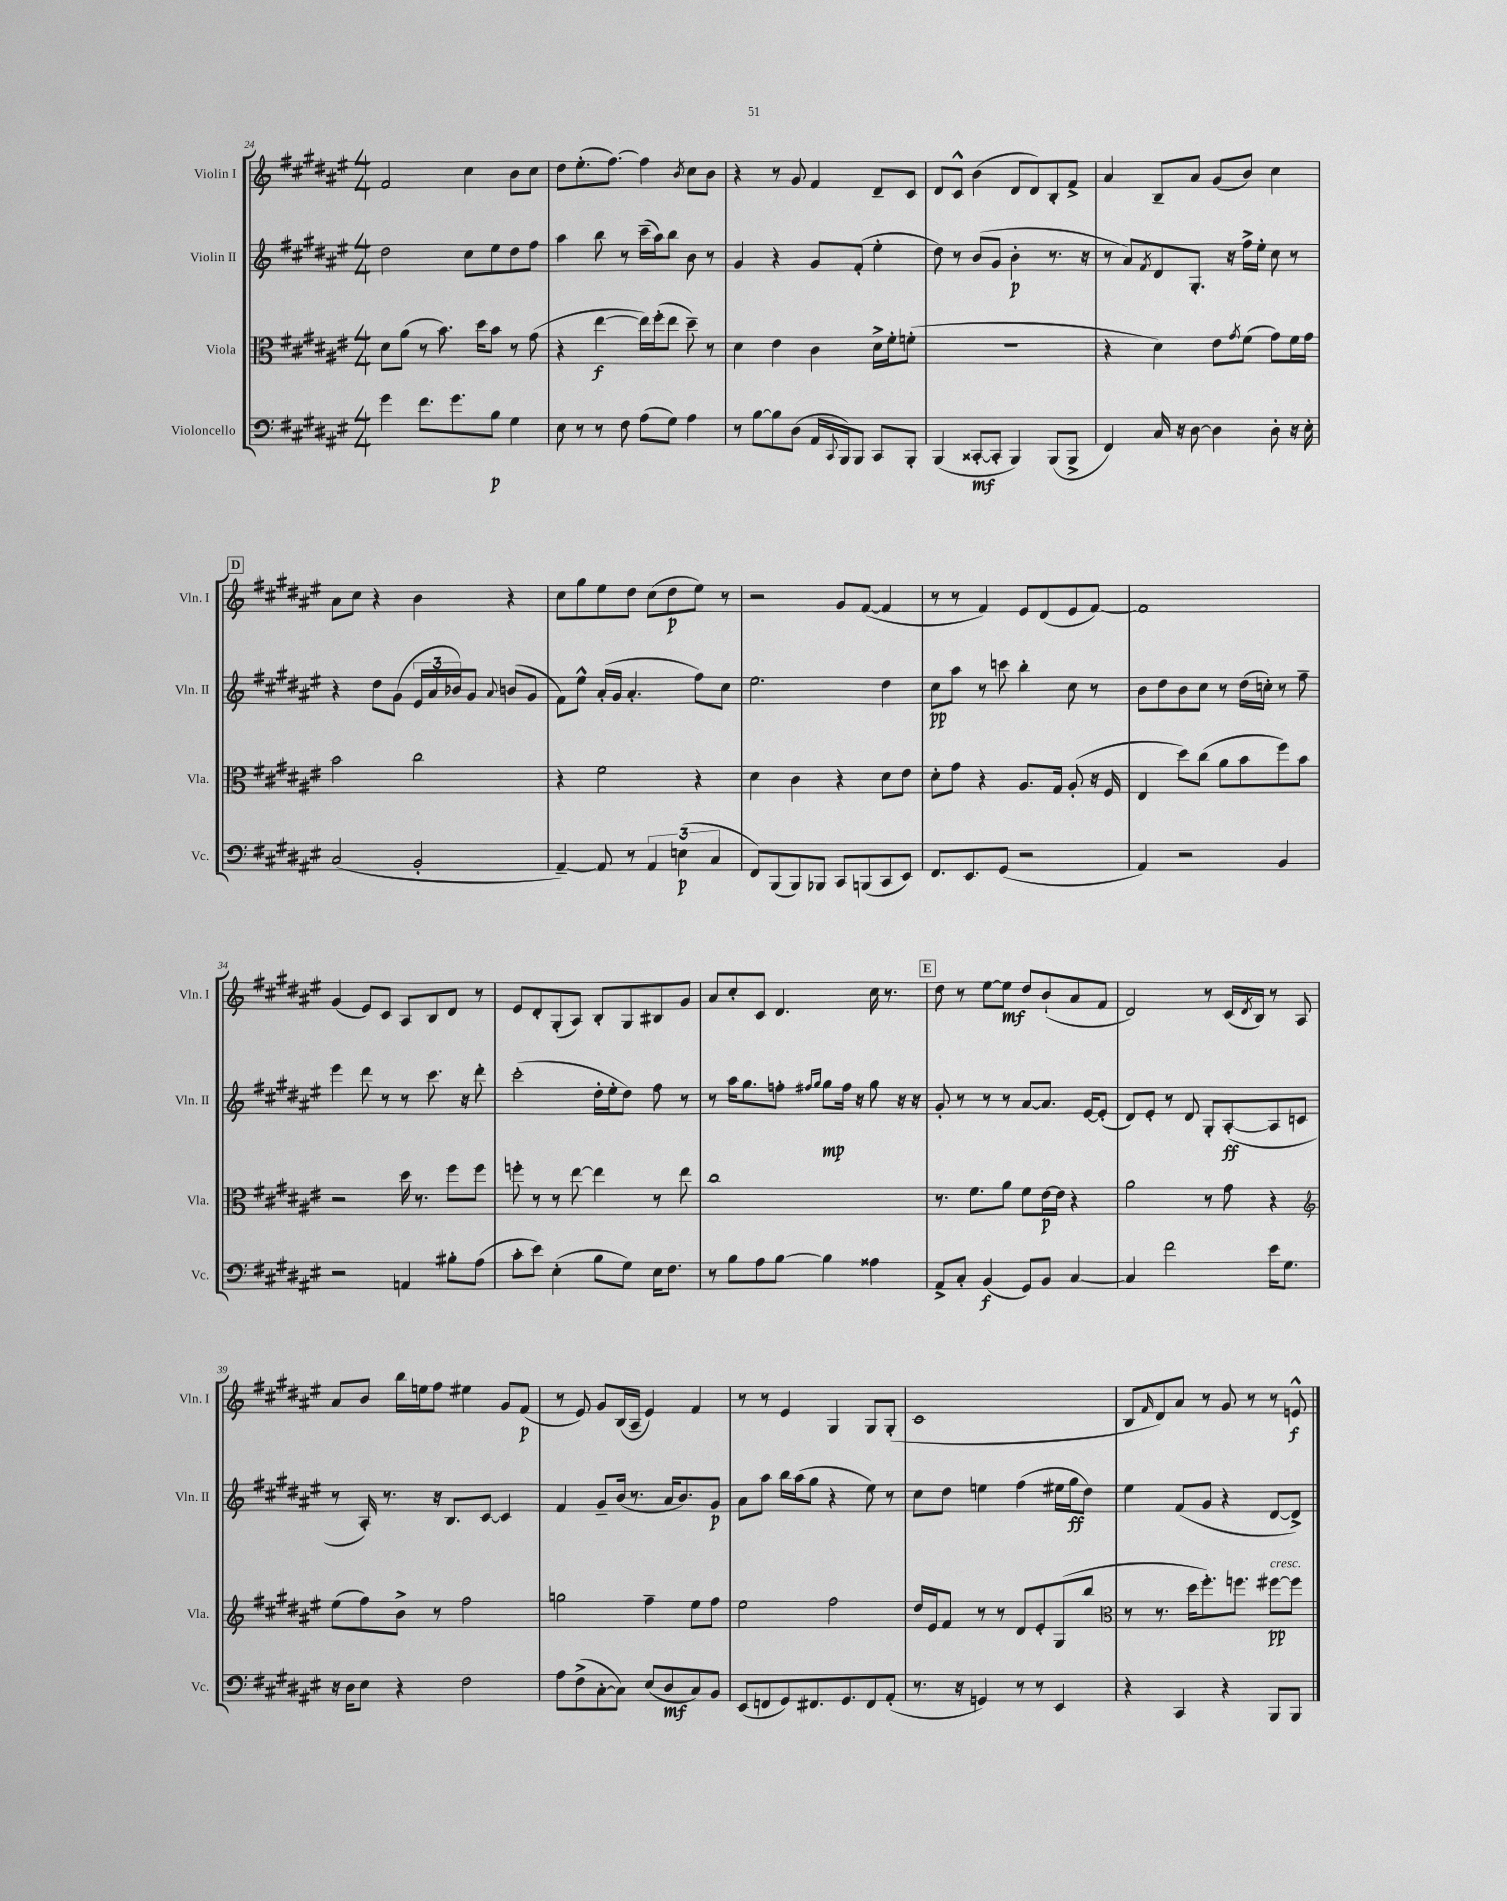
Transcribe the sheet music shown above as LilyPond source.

<<
\new StaffGroup <<
\new Staff = "s0" \with { instrumentName = "Violin I" shortInstrumentName = "Vln. I" } {
    \clef treble \key fis \major \numericTimeSignature \time 4/4
    fis'2 cis''4 b'8 cis''8 |
    dis''8 eis''8.-.( fis''8.~) fis''4 \acciaccatura { b'8 } cis''8 b'8 |
    r4 r8 gis'8 fis'4 dis'8-- cis'8 |
    dis'8 cis'8-^ b'4( dis'8 dis'8) b8-. fis'8-> |
    ais'4 b8-- ais'8 gis'8( b'8) cis''4 |
    \mark \markup { \box "D" } ais'8 cis''8 r4 b'4 r4 |
    cis''8 gis''8 eis''8 dis''8 cis''8( dis''8\p eis''8) r8 |
    r2 gis'8 fis'8~( fis'4 |
    r8 r8 fis'4) eis'8 dis'8( eis'8 fis'8~) |
    fis'1 |
    gis'4( eis'8) cis'8 ais8 b8 dis'8 r8 |
    eis'8 dis'8-. gis8-.( ais8) b8-. gis8 bis8 gis'8 |
    ais'8 cis''8-. cis'8 dis'4. cis''16 r8. |
    \mark \markup { \box "E" } dis''8 r8 eis''8~ eis''8\mf dis''8 b'8-!( ais'8 fis'8 |
    dis'2) r8 cis'16( \acciaccatura { dis'8 } b16) r8 ais8 |
    ais'8 b'8 b''16 e''16 fis''8 eis''4 gis'8 fis'8\p( |
    r8 eis'8) gis'8 b16( ais16-- eis'4) fis'4 |
    r8 r8 eis'4 gis4 gis8 gis8-.( |
    cis'1 |
    b8 \grace { fis'16 } dis'8) ais'8 r8 gis'8 r8 r8 e'8-^\f \bar "|." |
}
\new Staff = "s1" \with { instrumentName = "Violin II" shortInstrumentName = "Vln. II" } {
    \clef treble \key fis \major \numericTimeSignature \time 4/4
    dis''2 cis''8 eis''8 dis''8 fis''8 |
    ais''4 b''8 r8 cis'''16--( ais''16) b''8 b'8 r8 |
    gis'4 r4 gis'8 fis'8-.( eis''4-. |
    dis''8) r8 b'8( gis'8 b'4-.\p r8. r16 |
    r8 ais'8) \acciaccatura { fis'8 } dis'8 gis8.-. r16 fis''16-> eis''16-. cis''8 r8 |
    \mark \markup { \box "D" } r4 dis''8 gis'8( \tuplet 3/2 { eis'16 ais'16 bes'16) } gis'8 \appoggiatura { ais'8 } b'8( gis'8 |
    fis'8) eis''8-^ ais'16-.( gis'16 ais'4.-. fis''8) cis''8 |
    eis''2. dis''4 |
    cis''8\pp ais''8 r8 c'''8 b''4-. cis''8 r8 |
    b'8 dis''8 b'8 cis''8 r8 dis''16( c''16-.) r8 fis''8-- |
    eis'''4 dis'''8 r8 r8 cis'''8. r16 dis'''8-. |
    cis'''2-.( dis''16-. eis''16-. dis''8) fis''8 r8 |
    r8 ais''16 gis''8. f''8-. \grace { fis''16 gis''16 } gis''8\mp fis''16 r16 gis''8 r16 r16 |
    \mark \markup { \box "E" } gis'8-. r8 r8 r8 ais'8~ ais'8. eis'16~ eis'8-.( |
    dis'8) eis'8-. r8 dis'8 gis8-. ais8~-.\ff( ais8 c'8 |
    r8 ais16-.) r8. r16 b8. cis'8~ cis'4 |
    fis'4 gis'8-- b'16( r8. ais'16 b'8.) gis'8\p |
    ais'8 ais''8 b''16 ais''16( gis''8 r4 eis''8) r8 |
    cis''8 dis''8 e''4 fis''4( eis''16 gis''16\ff dis''8) |
    eis''4 fis'8( gis'8 r4 dis'8~ dis'8->) \bar "|." |
}
\new Staff = "s2" \with { instrumentName = "Viola" shortInstrumentName = "Vla." } {
    \clef alto \key fis \major \numericTimeSignature \time 4/4
    dis'8 ais'8( r8 b'8.) dis''16 b'8 r8 gis'8( |
    r4 eis''4~\f eis''16) fis''16-.( eis''8 dis''8--) r8 |
    dis'4 eis'4 cis'4 dis'16-> fis'16-. f'8-.( |
    r1 |
    r4 dis'4) eis'8 \acciaccatura { gis'8 } fis'8( gis'8) fis'16 gis'16 |
    \mark \markup { \box "D" } b'2 cis''2 |
    r4 fis'2 r4 |
    dis'4 cis'4 r4 dis'8 eis'8 |
    dis'8-. gis'8 r4 ais8. gis16 ais8-.( r16 fis16 |
    eis4 dis''8) cis''8( ais'8 b'8 fis''8) b'8 |
    r2 dis''16 r8. fis''8 fis''8 |
    f''8-. r8 r8 eis''8~ eis''4 r8 eis''8 |
    cis''1 |
    \mark \markup { \box "E" } r8. fis'8. ais'8 fis'8 eis'16~\p eis'16 r4 |
    ais'2 r8 gis'8 r4 |
    \clef treble eis''8( fis''8) b'8-> r8 fis''2 |
    g''2 fis''4-- eis''8 fis''8 |
    eis''2 fis''2 |
    dis''16 eis'16 fis'8 r8 r8 dis'8 eis'8-. gis8( b''8 |
    \clef alto r8 r8. dis''16 fis''8.-.) f''8. fis''8~\pp^\markup { \italic "cresc." } fis''8 \bar "|." |
}
\new Staff = "s3" \with { instrumentName = "Violoncello" shortInstrumentName = "Vc." } {
    \clef bass \key fis \major \numericTimeSignature \time 4/4
    gis'4 fis'8. gis'8. b8\p gis4 |
    eis8 r8 r8 fis8 ais8( gis8) ais4 |
    r8 b8~ b8 dis8( ais,16 \appoggiatura { cis,8 } b,,16) b,,8 cis,8 b,,8-. |
    b,,4( cisis,8~-.\mf cisis,8-. b,,4) b,,8( b,,8-> |
    fis,4) cis16 r16 dis8~ dis4 dis8-. r16 eis16-. |
    \mark \markup { \box "D" } cis2( b,2-. |
    ais,4~--) ais,8 r8 \tuplet 3/2 { ais,4 e4\p( cis4 } |
    fis,8) b,,8( b,,8) bes,,8 cis,8 b,,8( cis,8 eis,8) |
    fis,8. eis,8. gis,8( r2 |
    ais,4) r2 b,4 |
    r2 a,4 bis8-. ais8( |
    cis'8-. eis'8) eis4-.( b8 gis8) eis16 fis8. |
    r8 b8 ais8 b8~ b4 aisis4 |
    \mark \markup { \box "E" } ais,8-> cis8-. b,4\f( gis,8) b,8 cis4~ |
    cis4 fis'2 eis'16 gis8. |
    r16 dis16 eis8 r4 fis2 |
    ais8 fis8->( cis8~-. cis8) eis8( dis8\mf cis8) b,8 |
    eis,8( f,8 gis,8) fis,8. gis,8. fis,8 ais,8-.( |
    r8. r16 g,4) r8 r8 eis,4 |
    r4 cis,4 r4 b,,8 b,,8 \bar "|." |
}
>>
>>
\layout { \context { \Score currentBarNumber = #24 } }
